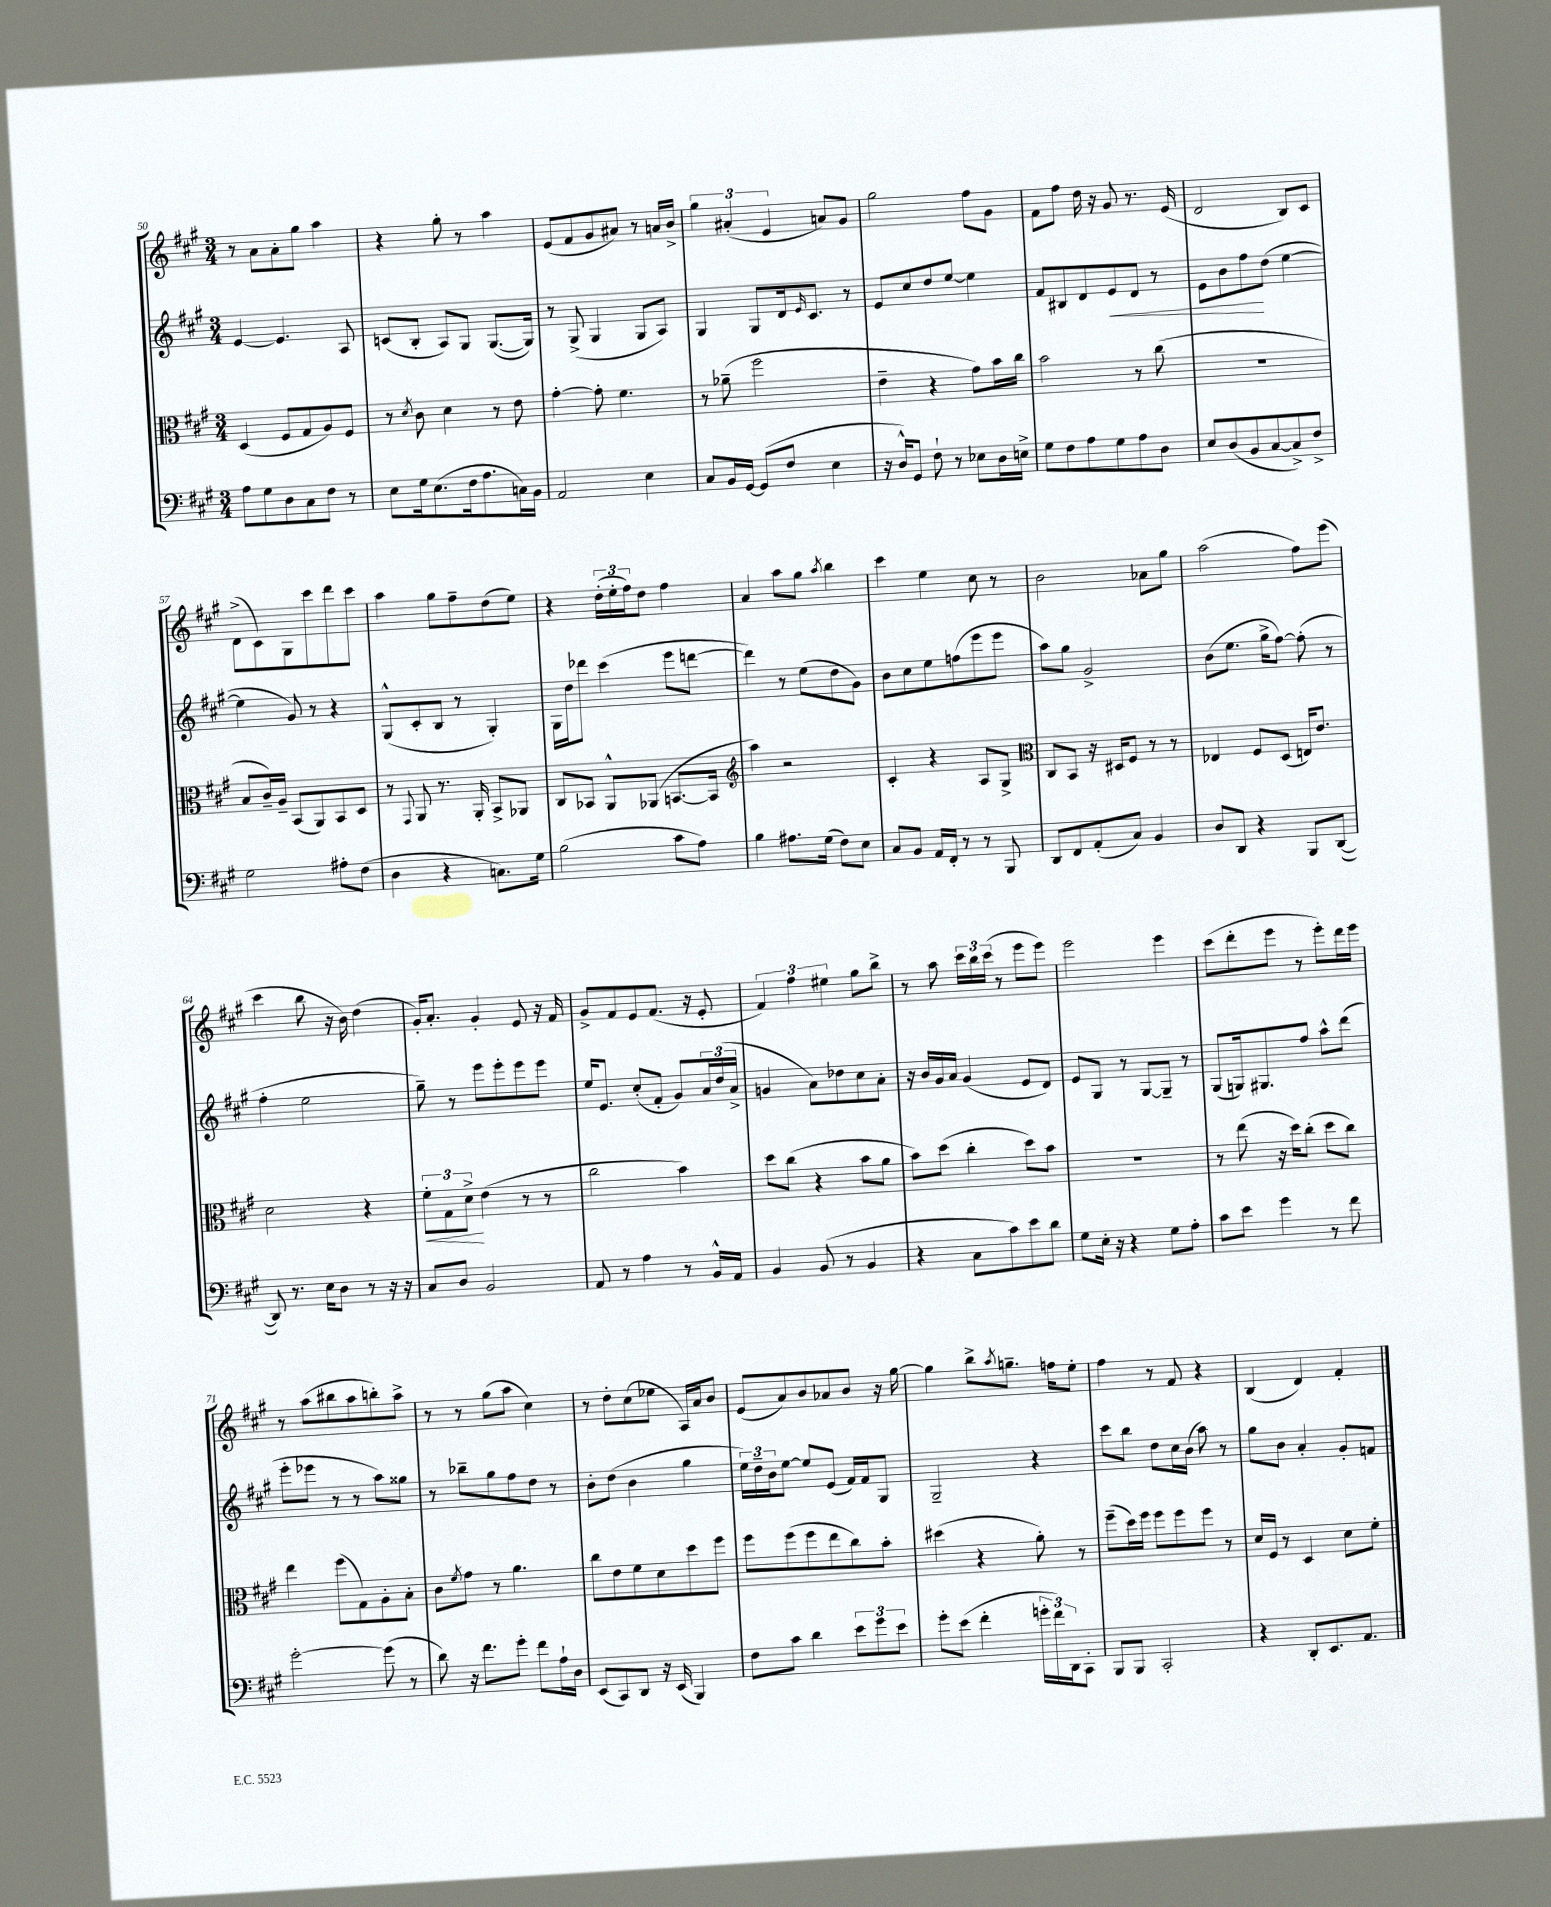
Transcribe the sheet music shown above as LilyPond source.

<<
\new StaffGroup <<
\new Staff = "s0" {
    \clef treble \key a \major \numericTimeSignature \time 3/4
    r8 a'8 a'8-. gis''8 a''4 |
    r4 gis''8-. r8 a''4 |
    e'8( fis'8 gis'8 ais'8) r8 a'16 b'16-> |
    \tuplet 3/2 { gis''4 ais'4-.( e'4 } a'8) gis'8 |
    gis''2 fis''8 gis'8 |
    fis'8 fis''8 d''16 r16 gis'8 r8. e'16( |
    d'2 b8) cis'8 |
    d'8->( cis'8) gis8 cis'''8 d'''8 cis'''8 |
    a''4 gis''8 fis''8-- d''8( e''8) |
    r4 \tuplet 3/2 { d''16-.( e''16-. fis''16) } d''8 fis''4 |
    a'4 a''8 gis''8 \acciaccatura { a''8 } b''4 |
    cis'''4 e''4 cis''8 r8 |
    b'2 aes'8 gis''8 |
    a''2( fis''8) e'''8( |
    cis'''4 b''8 r16 b'16) d''4( |
    gis'16-.) a'8.-. gis'4-. e'8 r16 fis'16 |
    gis'8-> fis'8 e'8 fis'8.( r16 e'8-. |
    \tuplet 3/2 { fis'4) fis''4 eis''4 } gis''8 b''8-> |
    r8 a''8 \tuplet 3/2 { cis'''16 b''16 cis'''16( } r8 e'''8 e'''8) |
    e'''2 e'''4 |
    cis'''8( d'''8-. e'''8 r8 e'''8-.) d'''16 e'''16 |
    r8 a''8( bis''8 a''8 b''8-.) a''8-> |
    r8 r8 gis''8( a''8 cis''4) |
    r8 d''8-. cis''8( ees''8 a16) a'16 b'8 |
    e'8( a'8) b'8 aes'8 b'8 r16 gis''16~ |
    gis''4 b''8-> \acciaccatura { a''8 } g''8.-- f''16 e''8-. |
    fis''4 r8 fis'8 r4 |
    b4( d'4) fis'4-. \bar "|." |
}
\new Staff = "s1" {
    \clef treble \key a \major \numericTimeSignature \time 3/4
    e'4~ e'4. a8 |
    c'8( b8-. a8) gis8 gis8.~( gis16) |
    r8 gis8->( gis4 gis8 a8) |
    gis4 gis8 d'16 \grace { e'16 } cis'8. r8 |
    e'8 cis''8 d''8 e''8~ e''4 |
    fis'8 bis8 d'8 e'8\< d'8 r8 |
    e'8 b'8 fis''8\! d''8( e''4~ |
    e''4 gis'8) r8 r4 |
    gis8-^( cis'8-. b8 r8 gis4-.) |
    gis16 d''16 des'''8 cis'''4( e'''8 d'''8~ |
    d'''4) r8 e''8( d''8 gis'8) |
    b'8 cis''8 e''8 f''8( e'''8 e'''8 |
    a''8) gis''8 gis'2-> |
    b'8( e''8. gis''16-> fis''8~) fis''8-.( r8 |
    fis''4-. e''2 |
    gis''8--) r8 e'''8 e'''8-. e'''8 e'''8 |
    e''16 e'8. cis''8-.( fis'8-. gis'8) \tuplet 3/2 { a'16 d''16( a'16-> } |
    g'4 a'8) des''8 cis''8 a'8-. |
    r16 b'16 gis'16 a'16 gis'4( e'8 d'8) |
    e'8 gis8 r8 gis8~ gis8-- r8 |
    gis8( g16) gis8. fis''8 a''8-^ d'''8( |
    e'''8-. ees'''8 r8 r8 a''8) gisis''8 |
    r8 bes''8-- gis''8 fis''8 d''8 r8 |
    b'8-. d''8( b'4 gis''4 |
    \tuplet 3/2 { e''16) d''16-- b'16 } e''8~ e''8 e'8( fis'16) fis'16 gis8 |
    gis2-- r4 |
    cis'''8 b''8 d''8 cis''16 b'16( a''8) r8 |
    gis''8 b'8 a'4-. gis'8-. f'8 \bar "|." |
}
\new Staff = "s2" {
    \clef alto \key a \major \numericTimeSignature \time 3/4
    d4( fis8 gis8 a8) fis8 |
    r8 \acciaccatura { d'8 } cis'8 d'4 r8 e'8 |
    gis'4~-. gis'8-. fis'4. |
    r8 aes'8--( fis''2 |
    e'4-- r4 gis'8) b'16 cis''16 |
    b'2 r8 cis''8( |
    R2. |
    b8 cis'16--) a16-- b,8( a,8) b,8 d8 |
    r8 \appoggiatura { gis,8 } a,8 r8. a,16-. b,8-> aes,8 |
    cis8 bes,8 a,8-^ aes,8( b,8.~ b,16 |
    \clef treble a''4) r2 |
    cis'4-. r4 a8 gis8-> |
    \clef alto cis8 b,8 r16 dis16 fis8 r8 r8 |
    ees4 fis8 d8( e16) e'8. |
    d'2 r4 |
    \tuplet 3/2 { fis'8-.\< gis8 d'8->\! } e'4( r8 r8 |
    cis''2 b'4) |
    d''8 cis''8( r4 b'8 a'8 |
    b'8) d''8( cis''4-. d''8) b'8 |
    R2. |
    r8 e''8( r16 d''16) cis''8-.( d''8 cis''8) |
    e''4 fis''8( gis8) a8-. b8-. |
    cis'8 \acciaccatura { fis'8 } gis'8 r8 a'4. |
    cis''8 e'8 fis'8 d'8 d''8 fis''8 |
    fis''8 fis''8( fis''8 e''8 cis''8) b'8-. |
    dis''4( r4 a'8-.) r8 |
    fis''8--( d''16) fis''16 fis''8 fis''8 fis''8 r8 |
    d'16 fis16 r8 d4 d'8 fis'8-. \bar "|." |
}
\new Staff = "s3" {
    \clef bass \key a \major \numericTimeSignature \time 3/4
    a8 gis8 d8 cis8 fis8 r8 |
    e8 gis16 e8.( fis16 a8. c16) b,16 |
    a,2 e4 |
    cis8 b,16 gis,16~ gis,8( fis8 e4 |
    r16 d16-^) gis,8 fis8-! r8 ees8 d16 e16-> |
    gis8 fis8 a8 gis8 a8 d8 |
    e8 d8( b,8 cis8~ cis8->) fis8-> |
    gis2 ais8-. fis8( |
    d4 r4 c8.) gis16 |
    b2( cis'8 a8) |
    b4 ais8. gis16( fis8) e8 |
    cis8 b,8 a,16 fis,16-. r8 r8 b,,8 |
    d,8 fis,8 a,8-.( cis8) b,4 |
    d8 d,8 r4 b,,8 d,8~( |
    d,8) r8. e16 d8 r8 r16 r16 |
    cis8 d8 b,2 |
    a,8 r8 a4 r8 b,16-^ a,16 |
    b,4 b,8( r8 b,4 |
    r4 cis8 cis'8) e'8 d'8 |
    gis8 e16-. r16 r4 gis8 a8-. |
    cis'8 e'8 gis'4 r8 fis'8 |
    gis'2~-. gis'8( r8 |
    d'8) r16 fis'8. gis'8-. fis'8 a16-! d16 |
    e,8( cis,8) d,8 r16 e,16( b,,4) |
    fis8 cis'8 d'4 \tuplet 3/2 { e'8 gis'8 e'8 } |
    gis'8-. e'8( fis'4-. \tuplet 3/2 { g'16-. fis'16) d,16 } cis,8-. |
    b,,8 b,,8 cis,2-. |
    r4 d,8-. e,8. a,8. \bar "|." |
}
>>
>>
\layout { \context { \Score currentBarNumber = #50 } }
